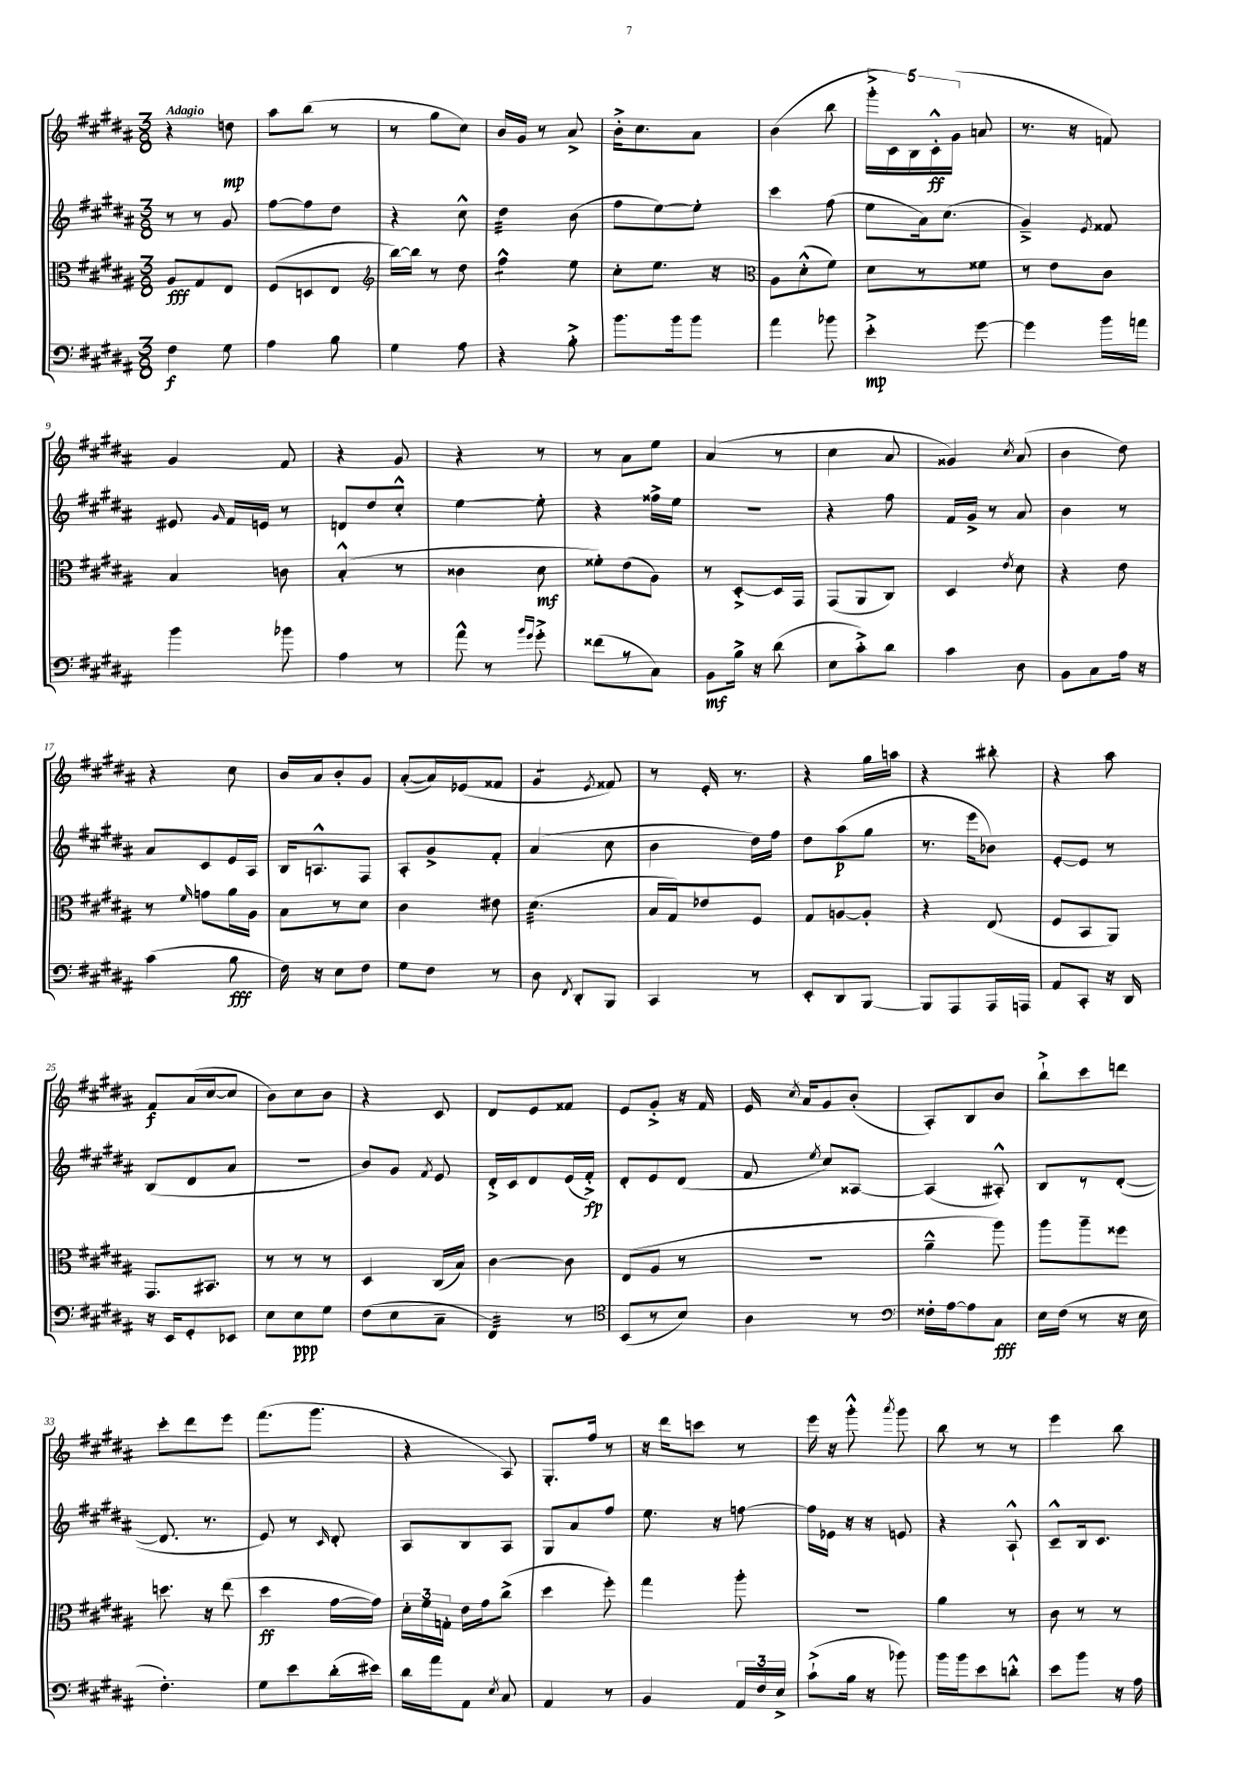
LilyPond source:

<<
\new StaffGroup <<
\new Staff = "s0" {
    \clef treble \key b \major \numericTimeSignature \time 3/8 \tempo "Adagio"
    \autoBeamOff r4 d''8\mp |
    ais''8[ b''8]( r8 |
    r8 gis''8[ cis''8]) |
    b'16[ gis'16] r8 ais'8-> |
    b'16[-.-> cis''8. ais'8] |
    b'4( b''8 |
    \tuplet 5/4 { gis'''16[-.-> cis'16) b16 cis'16-.-^\ff gis'16]( } a'8 |
    r8. r16 f'8) |
    gis'4 fis'8 |
    r4 gis'8 |
    r4 r8 |
    r8 ais'8[ e''8] |
    ais'4( r8 |
    cis''4 ais'8 |
    gisis'4) \acciaccatura { cis''8 } ais'8( |
    b'4 dis''8) |
    r4 cis''8 |
    b'16[ ais'16 b'8-. gis'8] |
    ais'8[~-.( ais'16) ees'16( fisis'8] |
    gis'4:8 \acciaccatura { e'8 } fisis'8) |
    r8 e'16-. r8. |
    r4 gis''16[ a''16] |
    r4 bis''8-. |
    r4 ais''8 |
    fis'8[\f ais'16( cis''16~ cis''8] |
    b'8[) cis''8 b'8] |
    r4 cis'8 |
    dis'8[ e'8 fisis'8] |
    e'8[ gis'8]-.-> r16 fis'16 |
    e'16 \acciaccatura { cis''8 } ais'16[ gis'8 b'8]-.( |
    ais8[-.) b8 b'8] |
    b''8[-!-> cis'''8 d'''8] |
    cis'''8[-. dis'''8 e'''8] |
    fis'''8.[( gis'''8.] |
    r4 ais8) |
    gis8.[-. fis''16] r8 |
    r16 dis'''16[ c'''8] r8 |
    e'''16 r16 gis'''8-.-^ \acciaccatura { ais'''8 } gis'''8 |
    b''8 r8 r8 |
    e'''4 b''8 \bar "|." |
}
\new Staff = "s1" {
    \clef treble \key b \major \numericTimeSignature \time 3/8
    \autoBeamOff r8 r8 gis'8 |
    fis''8[~ fis''8 dis''8] |
    r4 cis''8-^ |
    dis''4:32 b'8( |
    fis''8[ e''8~) e''8]-. |
    cis'''4 fis''8( |
    e''8[ ais'16) cis''8.]( |
    gis'4--->) \acciaccatura { e'8 } fisis'8 |
    eis'8 \grace { gis'16 } fis'16[ e'16] r8 |
    d'8[ dis''8 cis''8]-.-^ |
    e''4~ e''8-. |
    r4 fisis''16[-> e''16] |
    R4. |
    r4 fis''8 |
    fis'16[ gis'16]-> r8 ais'8 |
    b'4 r8 |
    ais'8[ cis'8 e'16 ais16] |
    b16[ a8.-^ fis8] |
    ais8[-. gis'8-> fis'8]-. |
    ais'4( cis''8 |
    b'4 dis''16[) fis''16] |
    dis''8[ ais''8\p( gis''8] |
    r8. e'''16[ bes'8]) |
    e'8[~-. e'8] r8 |
    b8[( dis'8 ais'8] |
    r4. |
    b'8[) gis'8] \acciaccatura { fis'8 } e'8 |
    dis'16[-.-> cis'16 dis'8 e'16( fis'16]-.->\fp) |
    dis'8[-. e'8 dis'8]( |
    fis'8 \acciaccatura { e''8 } cis''8[) aisis8]~ |
    aisis4( ais8-.-^) |
    b8[ r8 dis'8]~-.( |
    dis'8. r8. |
    e'8) r8 \grace { cis'16 } dis'8-. |
    ais8[ b8 ais8] |
    gis8[ ais'8 fis''8] |
    e''8. r16 f''8~ |
    f''16[ ees'16] r16 r16 e'8 |
    r4 ais8-!-^ |
    cis'8[---^ b16 cis'8.] \bar "|." |
}
\new Staff = "s2" {
    \clef alto \key b \major \numericTimeSignature \time 3/8
    \autoBeamOff ais8[\fff gis8 e8] |
    fis8[( d8 e8] |
    \clef treble b''16[~) b''16] r8 dis''8 |
    fis''4:8-^ e''8 |
    cis''8[-. e''8.] r16 |
    \clef alto ais8[ dis'8-.-^( fis'8]) |
    dis'8[ r8 fisis'8] |
    r8 e'8[ cis'8] |
    b4 c'8 |
    b4-.-^( r8 |
    cisis'4 dis'8\mf |
    fisis'8[-.) e'8( ais8]) |
    r8 dis8[~-.-> dis16 gis,16] |
    gis,8[( ais,8 cis8]) |
    dis4 \acciaccatura { e'8 } dis'8 |
    r4 e'8 |
    r8 \grace { fis'16 } g'8[ ais'16 ais16] |
    b8[ r8 dis'8] |
    cis'4 eis'8 |
    dis'4.:32( |
    b16[ gis16) ees'8 fis8] |
    gis8[ a8~ a8]-. |
    r4 e8( |
    fis8[ b,8 ais,8]) |
    gis,8.[ bis,8.] |
    r8 r8 r8 |
    dis4 cis16[( b16]) |
    cis'4~ cis'8 |
    e8[( ais8] r8 |
    r4. |
    ais'4---^ ais''8) |
    ais''8[ ais''8-- fisis''8] |
    d''8. r16 e''8( |
    dis''4\ff gis'16[~ gis'16]) |
    \tuplet 3/2 { dis'16[-. fis'16 g16]-. } e'16[ gis'16 cis''8]->( |
    dis''4 fis''8-.) |
    gis''4 ais''8-. |
    R4. |
    ais'4 r8 |
    cis'8 r8 r8 \bar "|." |
}
\new Staff = "s3" {
    \clef bass \key b \major \numericTimeSignature \time 3/8
    \autoBeamOff fis4\f gis8 |
    ais4 b8 |
    gis4 ais8 |
    r4 b8-.-> |
    b'8.[ b'16 b'8] |
    ais'4 bes'8 |
    e'4-.->\mp gis'8~ |
    gis'4 b'16[ a'16] |
    b'4 bes'8 |
    ais4 r8 |
    ais'8-^ r8 \grace { b'16[ gis'16] } gis'8-.-> |
    fisis'8[( r8 cis8]) |
    b,8[\mf b16]-> r16 dis'8( |
    e8[ cis'8-.->) dis'8] |
    cis'4 dis8 |
    b,8[ cis8 ais16] r16 |
    cis'4( b8\fff |
    fis16) r16 e8[ fis8] |
    gis8[ fis8] r8 |
    dis8 \acciaccatura { fis,8 } dis,8[-. b,,8] |
    cis,4 r8 |
    e,8[-. dis,8 b,,8]~ |
    b,,8[ ais,,8 ais,,16 a,,16] |
    ais,8[ cis,8]-. r16 dis,16 |
    r16 e,16[ gis,8-. ees,8] |
    e8[ e8\ppp gis8] |
    fis8[( e8 cis8]-- |
    fis,4:32) r8 |
    \clef tenor b,8[( r8 b8]) |
    ais4 r8 |
    \clef bass fisis16[-. ais16~ ais8 cis8]\fff |
    e16[ fis16]( r8 r16 e16 |
    fis4.-.) |
    gis8[ e'8 dis'16-.( eis'16]) |
    dis'16[ ais'16 ais,8] \acciaccatura { e8 } cis8 |
    ais,4 r8 |
    b,4 \tuplet 3/2 { ais,16[ fis16 e16]-> } |
    cis'8[-!->( b16] r16 bes'8) |
    b'16[ b'16 e'8 d'8]-.-^ |
    e'8[ b'8] r16 ais16 \bar "|." |
}
>>
>>
